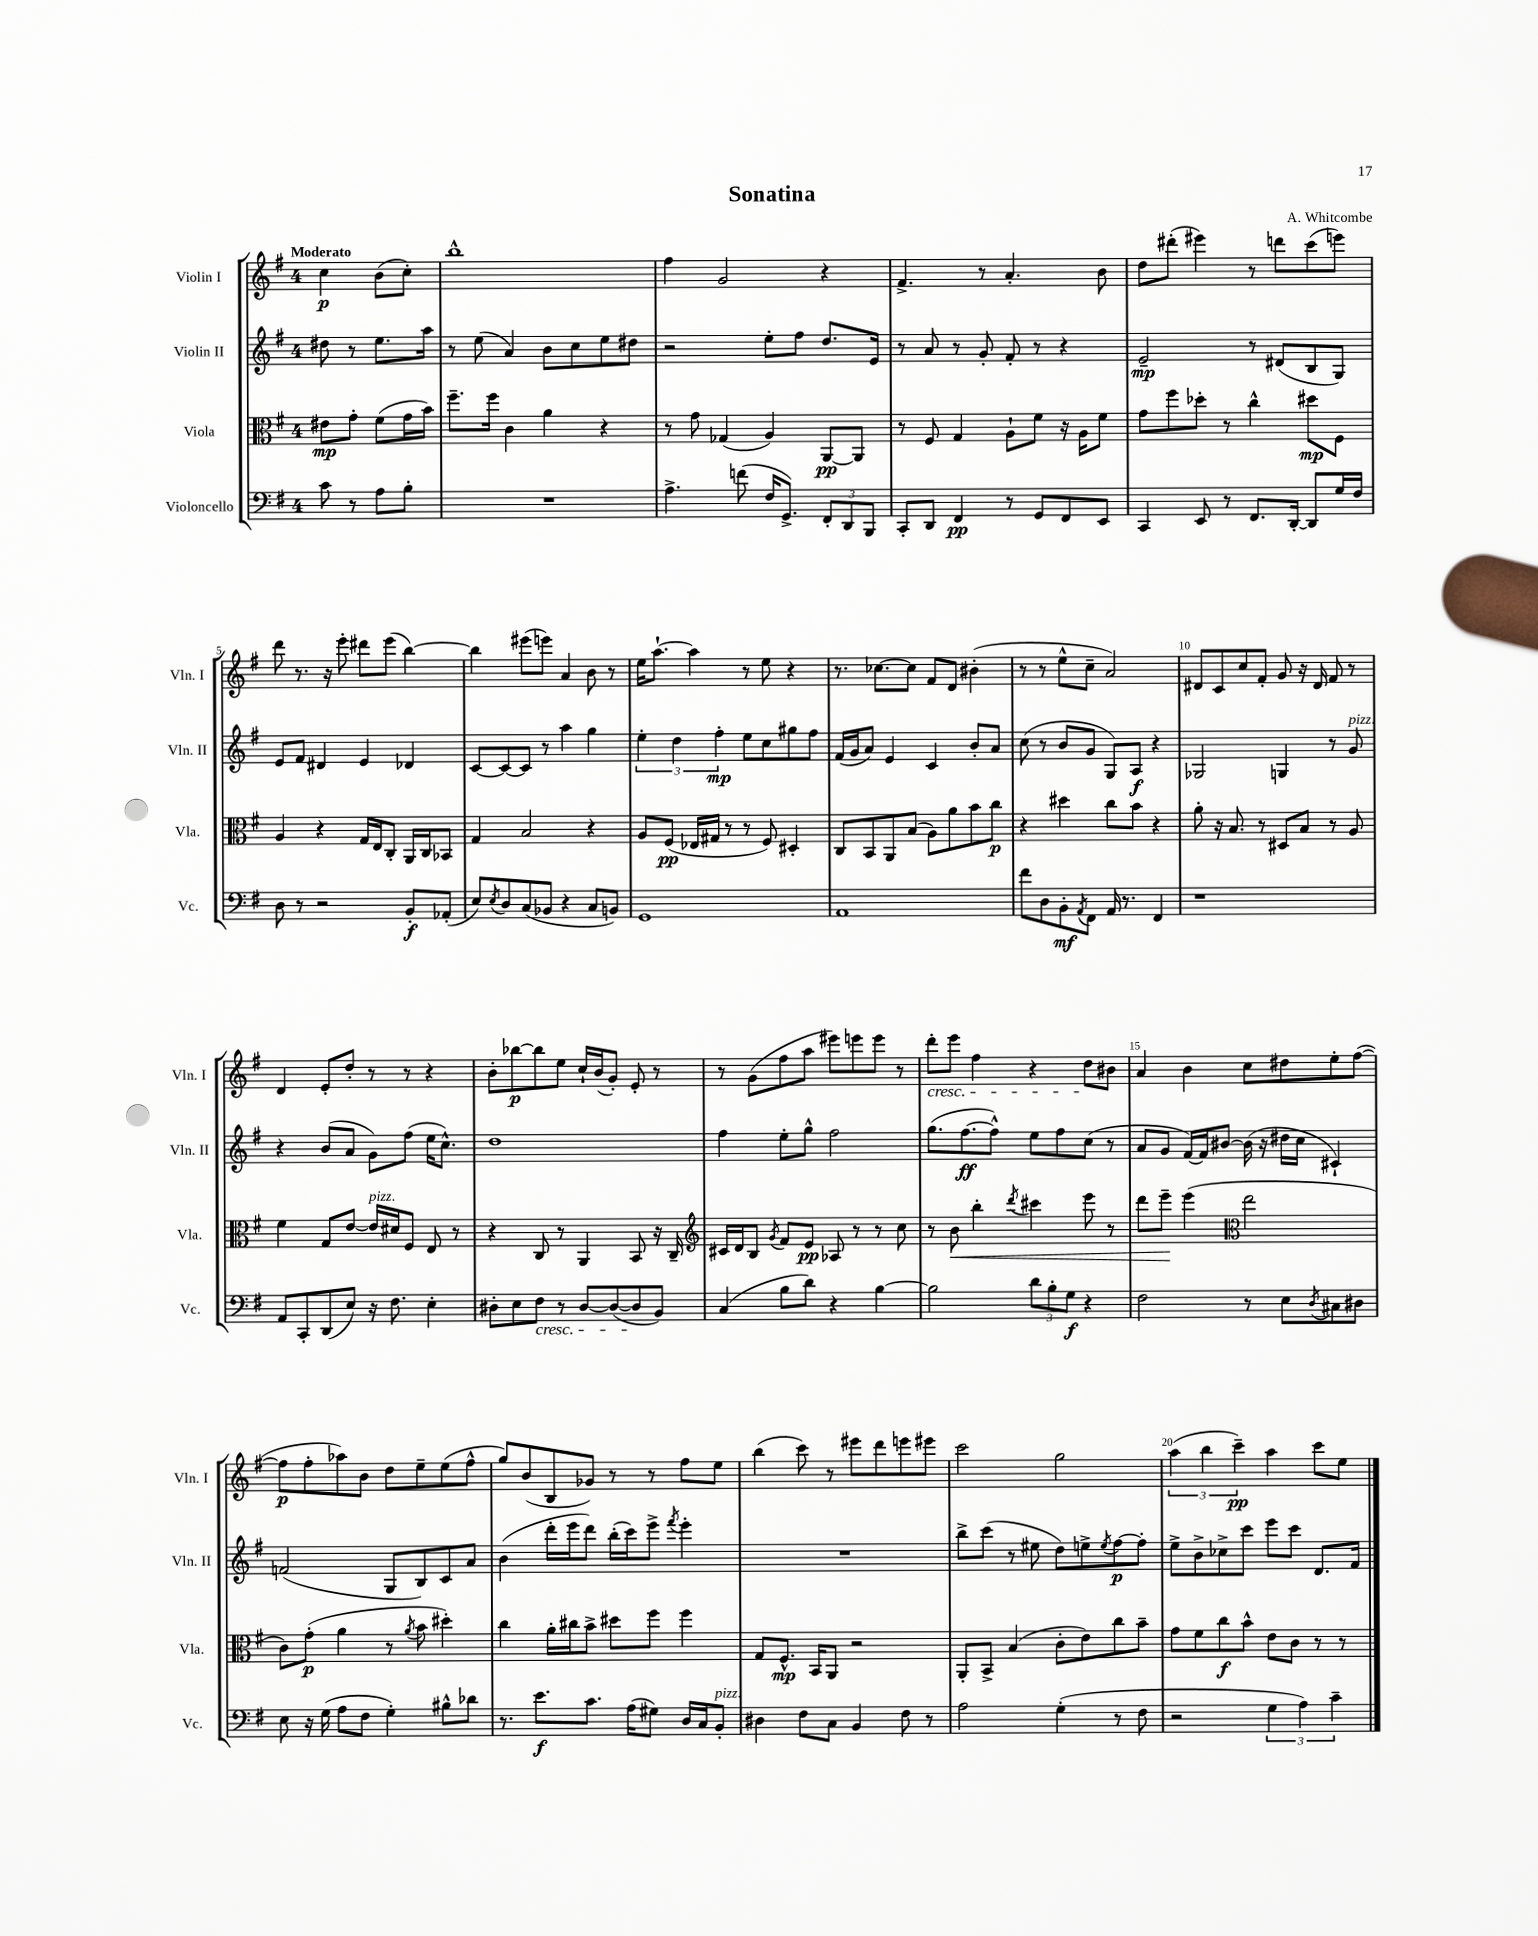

**kern	**dynam	**kern	**dynam	**kern	**dynam	**kern	**dynam
*part4	*part4	*part3	*part3	*part2	*part2	*part1	*part1
*staff4	*staff4	*staff3	*staff3	*staff2	*staff2	*staff1	*staff1
*I"Violoncello	*	*I"Viola	*	*I"Violin II	*	*I"Violin I	*
*I'Vc.	*	*I'Vla.	*	*I'Vln. II	*	*I'Vln. I	*
*clefF4	*	*clefC3	*	*clefG2	*	*clefG2	*
*k[f#]	*	*k[f#]	*	*k[f#]	*	*k[f#]	*
*M4/4	*	*M4/4	*	*M4/4	*	*M4/4	*
=	=	=	=	=	=	=	=
!	!	!	!	!	!	!LO:TX:a:B:t=Moderato	!
8c\	.	8e#X\L	mp	8dd#X\	.	4cc\	p
8r	.	8g'\J	.	8r	.	.	.
8A\L	.	(8f#\L	.	8.ee\L	.	(8b\L	.
8B'\J	.	16g\L	.	.	.	8cc'\J)	.
.	.	16b\JJ)	.	16aa\Jk	.	.	.
=1	=1	=1	=1	=1	=1	=1	=1
1r	.	8.ff#~\L	.	8r	.	1bb^^	.
.	.	.	.	(8ee\	.	.	.
.	.	16ff#\Jk	.	.	.	.	.
.	.	4c\	.	4a/)	.	.	.
.	.	4a\	.	8b\L	.	.	.
.	.	.	.	8cc\	.	.	.
.	.	4r	.	8ee\	.	.	.
.	.	.	.	8dd#X\J	.	.	.
=2	=2	=2	=2	=2	=2	=2	=2
4.A^\	.	8r	.	2r	.	4ff#\	.
.	.	8g\	.	.	.	.	.
.	.	(4G-X/	.	.	.	2g/	.
(8fn\	.	.	.	.	.	.	.
16F#/KL	.	4A/)	.	8ee'\L	.	.	.
8.GG^/J)	.	.	.	.	.	.	.
.	.	.	.	8ff#\J	.	.	.
12FF#'/L	.	[8AA/L	pp	8.dd/L	.	4r	.
12DD/	.	.	.	.	.	.	.
.	.	8AA/J]	.	.	.	.	.
12BBB/J	.	.	.	.	.	.	.
.	.	.	.	16e/Jk	.	.	.
=3	=3	=3	=3	=3	=3	=3	=3
8CC'/L	.	8r	.	8r	.	4.f#^/	.
8DD/J	.	8F#/	.	8a/	.	.	.
4FF#/	pp	4G/	.	8r	.	.	.
.	.	.	.	8g'/	.	8r	.
8r	.	8A`\L	.	8f#'/	.	4.a'/	.
8GG/L	.	8f#\J	.	8r	.	.	.
8FF#/	.	16r	.	4r	.	.	.
.	.	16A\KL	.	.	.	.	.
8EE/J	.	8f#\J	.	.	.	8b\	.
=4	=4	=4	=4	=4	=4	=4	=4
4CC/	.	8g\L	.	2e~/	mp	8dd\L	.
.	.	8ff#\	.	.	.	(8ddd#X'\J	.
8EE/	.	8dd-X'\J	.	.	.	4eee#X\)	.
8r	.	8r	.	.	.	.	.
8.FF#/L	.	4cc^^\	.	8r	.	8r	.
.	.	.	.	(8d#X/L	.	8dddn\L	.
[16DD'/Jk	.	.	.	.	.	.	.
8DD/L]	.	8dd#X\L	mp	8B/	.	(8ccc\	.
16G/L	.	8F#\J	.	8G/J)	.	8eeen\J)	.
16F#/JJ	.	.	.	.	.	.	.
!!LO:LB:g=z
=5	=5	=5	=5	=5	=5	=5	=5
8D\	.	4A/	.	8e/L	.	8ddd\	.
8r	.	.	.	8f#/J	.	8.r	.
2r	.	4r	.	4d#X/	.	.	.
.	.	.	.	.	.	16r	.
.	.	.	.	.	.	8eee'\	.
.	.	16G/LL	.	4e/	.	8ddd#X\L	.
.	.	16E/J	.	.	.	.	.
.	.	8C'/J	.	.	.	(8eee\J	.
8BB'/L	f	16AA/LL	.	4d-X/	.	[4bb\)	.
.	.	16C/J	.	.	.	.	.
(8AA-X'/J	.	8BB-X/J	.	.	.	.	.
=6	=6	=6	=6	=6	=6	=6	=6
8E/L)	.	4G/	.	[8c/L	.	4bb\]	.
8qE/	.	.	.	.	.	.	.
8D/	.	.	.	8c/_	.	.	.
(8C/	.	2B/	.	8c/J]	.	(8eee#X\L	.
8BB-X/J	.	.	.	8r	.	8eeen\J)	.
4r	.	.	.	4aa\	.	4a/	.
8C/L	.	4r	.	4gg\	.	8b\	.
8BBn/J)	.	.	.	.	.	8r	.
=7	=7	=7	=7	=7	=7	=7	=7
1GG	.	8A/L	.	6ee'\	.	16ee\KL	.
.	.	.	.	.	.	[8.aa`\J	.
.	.	(8F#/J	pp	.	.	.	.
.	.	.	.	6dd\	.	.	.
.	.	16E-X/LL	.	.	.	4aa\]	.
.	.	16G#X/JJ	.	.	.	.	.
.	.	.	.	6ff#'\	mp	.	.
.	.	8r	.	.	.	.	.
.	.	8r	.	8ee\L	.	8r	.
.	.	8F#/)	.	8cc\	.	8ee\	.
.	.	4D#X'/	.	8gg#X\	.	4r	.
.	.	.	.	8ff#\J	.	.	.
=8	=8	=8	=8	=8	=8	=8	=8
1AA	.	8C/L	.	(16f#/LL	.	8.r	.
.	.	.	.	16g/J	.	.	.
.	.	8BB/	.	8a/J)	.	.	.
.	.	.	.	.	.	[8.cc-X\L	.
.	.	8AA/	.	4e/	.	.	.
.	.	(8B/J	.	.	.	8cc-\J]	.
.	.	8A\L)	.	4c/	.	8f#/L	.
.	.	8a\	.	.	.	8d/J	.
.	.	8b\	.	8b'/L	.	(4b#X'\	.
.	.	8cc\J	p	8a/J	.	.	.
=9	=9	=9	=9	=9	=9	=9	=9
8f#\L	.	4r	.	(8cc\	.	8r	.
8D\	.	.	.	8r	.	8r	.
8BB'\	mf	4dd#X\	.	8b/L	.	8ee^^\L	.
8qAA/	.	.	.	.	.	.	.
8FF#\J	.	.	.	8g/J	.	8cc~\J	.
16AA/	.	8cc\L	.	8G/L)	.	2a/)	.
8.r	.	.	.	.	.	.	.
.	.	8b\J	.	8A/J	f	.	.
4FF#/	.	4r	.	4r	.	.	.
=10	=10	=10	=10	=10	=10	=10	=10
1r	.	8a'\	.	2G-X/	.	8d#X/L	.
.	.	16r	.	.	.	8c/	.
.	.	8.B/	.	.	.	.	.
.	.	.	.	.	.	8cc/	.
.	.	8r	.	.	.	8f#'/J	.
.	.	8D#X/L	.	4Gn/	.	8g/	.
.	.	8B/J	.	.	.	16r	.
.	.	.	.	.	.	16d#/	.
.	.	8r	.	8r	.	8f#/	.
!	!	!	!	!LO:TX:a:i:t=pizz.	!	!	!
.	.	8A/	.	8g/	.	8r	.
!!LO:LB:g=z
=11	=11	=11	=11	=11	=11	=11	=11
8AA/L	.	4f#\	.	4r	.	4d/	.
8CC'/	.	.	.	.	.	.	.
(8DD/	.	8G/L	.	(8b/L	.	8e'/L	.
8E/J)	.	[8e/J	.	8a/J	.	8dd'/J	.
!	!	!LO:TX:a:i:t=pizz.	!	!	!	!	!
16r	.	16e/LL]	.	8g\L)	.	8r	.
8.F#\	.	16d#X/J	.	.	.	.	.
.	.	8F#/J	.	(8ff#\J	.	8r	.
4E'\	.	8E/	.	16ee\KL	.	4r	.
.	.	.	.	8.cc^^\J)	.	.	.
.	.	8r	.	.	.	.	.
=12	=12	=12	=12	=12	=12	=12	=12
8D#X'\L	.	4r	.	1dd	.	8b'\L	.
8E\	.	.	.	.	.	[8bb-X\	p
!LO:TX:b:i:t=cresc.	!	!	!	!	!	!	!
8F#\J	.	8C/	.	.	.	8bb-\]	.
8r	.	8r	.	.	.	8ee\J	.
[8D#/L	.	4AA/	.	.	.	16cc`/LL	.
.	.	.	.	.	.	(16b/J	.
(8D#/_	.	.	.	.	.	8g'/J)	.
8D#/]	.	8BB/	.	.	.	8e'/	.
8BB/J)	.	16r	.	.	.	8r	.
.	.	16C~/	.	.	.	.	.
=13	=13	=13	=13	=13	=13	=13	=13
*	*	*clefG2	*	*	*	*	*
(4C/	.	16c#X/LL	.	4ff#\	.	8r	.
.	.	16d/J	.	.	.	.	.
.	.	8B/J	.	.	.	(8g\L	.
.	.	8qg/	.	.	.	.	.
8B\L	.	8f#/L	.	8ee'\L	.	8ff#\	.
8d\J)	.	8e/J	pp	8gg^^\J	.	8aa\J	.
4r	.	8A-X/	.	2ff#\	.	8eee#X\L)	.
.	.	8r	.	.	.	8eeen\	.
[4B\	.	8r	.	.	.	8eee\J	.
.	.	8cc\	.	.	.	8r	.
=14	=14	=14	=14	=14	=14	=14	=14
!	!	!	!	!	!	!LO:TX:b:i:t=cresc.	!
2B\]	.	8r	.	(8.gg\L	.	8ddd'\L	.
!	!	!	!LO:HP:b	!	!	!	!
.	.	8b\	<	.	.	8eee\J	.
.	.	.	.	[8.ff#\	ff	.	.
.	.	4bb'\	.	.	.	4ff#\	.
.	.	.	.	8ff#^^\J])	.	.	.
.	.	8qddd/	.	.	.	.	.
12d\L	.	4ccc#X\	.	8ee\L	.	4r	.
12B'\	.	.	.	.	.	.	.
.	.	.	.	8ff#\	.	.	.
12G\J	f	.	.	.	.	.	.
4r	.	8eee\	.	(8cc\J	.	8dd\L	.
.	.	8r	.	8r	.	8b#X\J	.
=15	=15	=15	=15	=15	=15	=15	=15
2F#\	.	8ddd\L	.	8a/L	.	4a/	.
.	.	8eee~\J	.	8g/J	.	.	.
.	.	(4eee\	[	[16f#/LL)	.	4b\	.
.	.	.	.	16f#/J]	.	.	.
.	.	.	.	[8b#X/J	.	.	.
*	*	*clefC3	*	*	*	*	*
8r	.	2ee\	.	(16b#\]	.	8cc\L	.
.	.	.	.	16r	.	.	.
8E\L	.	.	.	16dd#X\LL	.	8dd#X\	.
.	.	.	.	16cc\JJ	.	.	.
8qD/	.	.	.	.	.	.	.
8C#X\	.	.	.	4c#X`/)	.	8ee'\	.
8D#X\J	.	.	.	.	.	([8ff#\J	.
!!LO:LB:g=z
=16	=16	=16	=16	=16	=16	=16	=16
8E\	.	8c\L)	.	(2fn/	.	8ff#\L]	p
16r	.	(8g'\J	p	.	.	8ff#'\	.
(16G\	.	.	.	.	.	.	.
8A\L	.	4a\	.	.	.	8aa-X\)	.
8F#\J	.	.	.	.	.	8b\J	.
4G'\)	.	8r	.	8G/L	.	8dd\L	.
.	.	8qa/	.	.	.	.	.
.	.	8b\	.	8B/)	.	8ee~\	.
8B#X^^\L	.	4dd#X'\)	.	8c/	.	(8ee\	.
8d-X\J	.	.	.	8a/J	.	8ff#^^\J	.
=17	=17	=17	=17	=17	=17	=17	=17
8.r	.	4cc\	.	(4b\	.	8gg/L)	.
.	.	.	.	.	.	(8b/	.
8.e\L	f	.	.	.	.	.	.
.	.	16a'\LL	.	16ddd'\LL	.	8B/	.
.	.	16cc#X\J	.	16eee\J	.	.	.
8.c\J	.	8b^\J	.	8ddd\J)	.	8g-X/J)	.
.	.	8dd#X\L	.	(16bb'\LL	.	8r	.
(16A\KL	.	.	.	16ccc\J)	.	.	.
8G#X\J)	.	8ff#\J	.	8eee^\J	.	8r	.
.	.	.	.	8qfff#/	.	.	.
16D/LL	.	4ff#\	.	4eee'\	.	8ff#\L	.
16C/J	.	.	.	.	.	.	.
!LO:TX:a:i:t=pizz.	!	!	!	!	!	!	!
8BB'/J	.	.	.	.	.	8ee\J	.
=18	=18	=18	=18	=18	=18	=18	=18
4D#X\	.	8G/L	.	1r	.	(4bb\	.
.	.	8.F#^^/J	mp	.	.	.	.
8F#\L	.	.	.	.	.	8ccc\)	.
.	.	16BB/KL	.	.	.	.	.
8C\J	.	8AA/J	.	.	.	8r	.
4BB/	.	2r	.	.	.	8eee#X\L	.
.	.	.	.	.	.	8ddd\	.
8F#\	.	.	.	.	.	8eeen\	.
8r	.	.	.	.	.	8eee#X\J	.
=19	=19	=19	=19	=19	=19	=19	=19
2A\	.	8AA'/L	.	8bb^\L	.	2ccc\	.
.	.	8BB^/J	.	(8ccc\J	.	.	.
.	.	(4B/	.	8r	.	.	.
.	.	.	.	8ee#X\	.	.	.
(4G'\	.	8c'\L	.	8dd\L)	.	2gg\	.
.	.	8e\)	.	8een^\	.	.	.
.	.	.	.	8qee/	.	.	.
8r	.	8cc\	.	[8ff#\	p	.	.
8F#\	.	8b~\J	.	8ff#'\J]	.	.	.
=20	=20	=20	=20	=20	=20	=20	=20
2r	.	8g\L	.	8ee^\L	.	(6aa\	.
.	.	8f#\	.	8b^\	.	.	.
.	.	.	.	.	.	6bb\	.
.	.	8cc\	f	8cc-X^\	.	.	.
.	.	.	.	.	.	6ccc~\)	pp
.	.	8b^^\J	.	8ccc\J	.	.	.
6G\	.	8e\L	.	8eee\L	.	4aa\	.
.	.	8c\J	.	8ccc\J	.	.	.
6A\)	.	.	.	.	.	.	.
.	.	8r	.	8.d/L	.	8ccc\L	.
6c~\	.	.	.	.	.	.	.
.	.	8r	.	.	.	8ee\J	.
.	.	.	.	16f#/Jk	.	.	.
==	==	==	==	==	==	==	==
*-	*-	*-	*-	*-	*-	*-	*-
